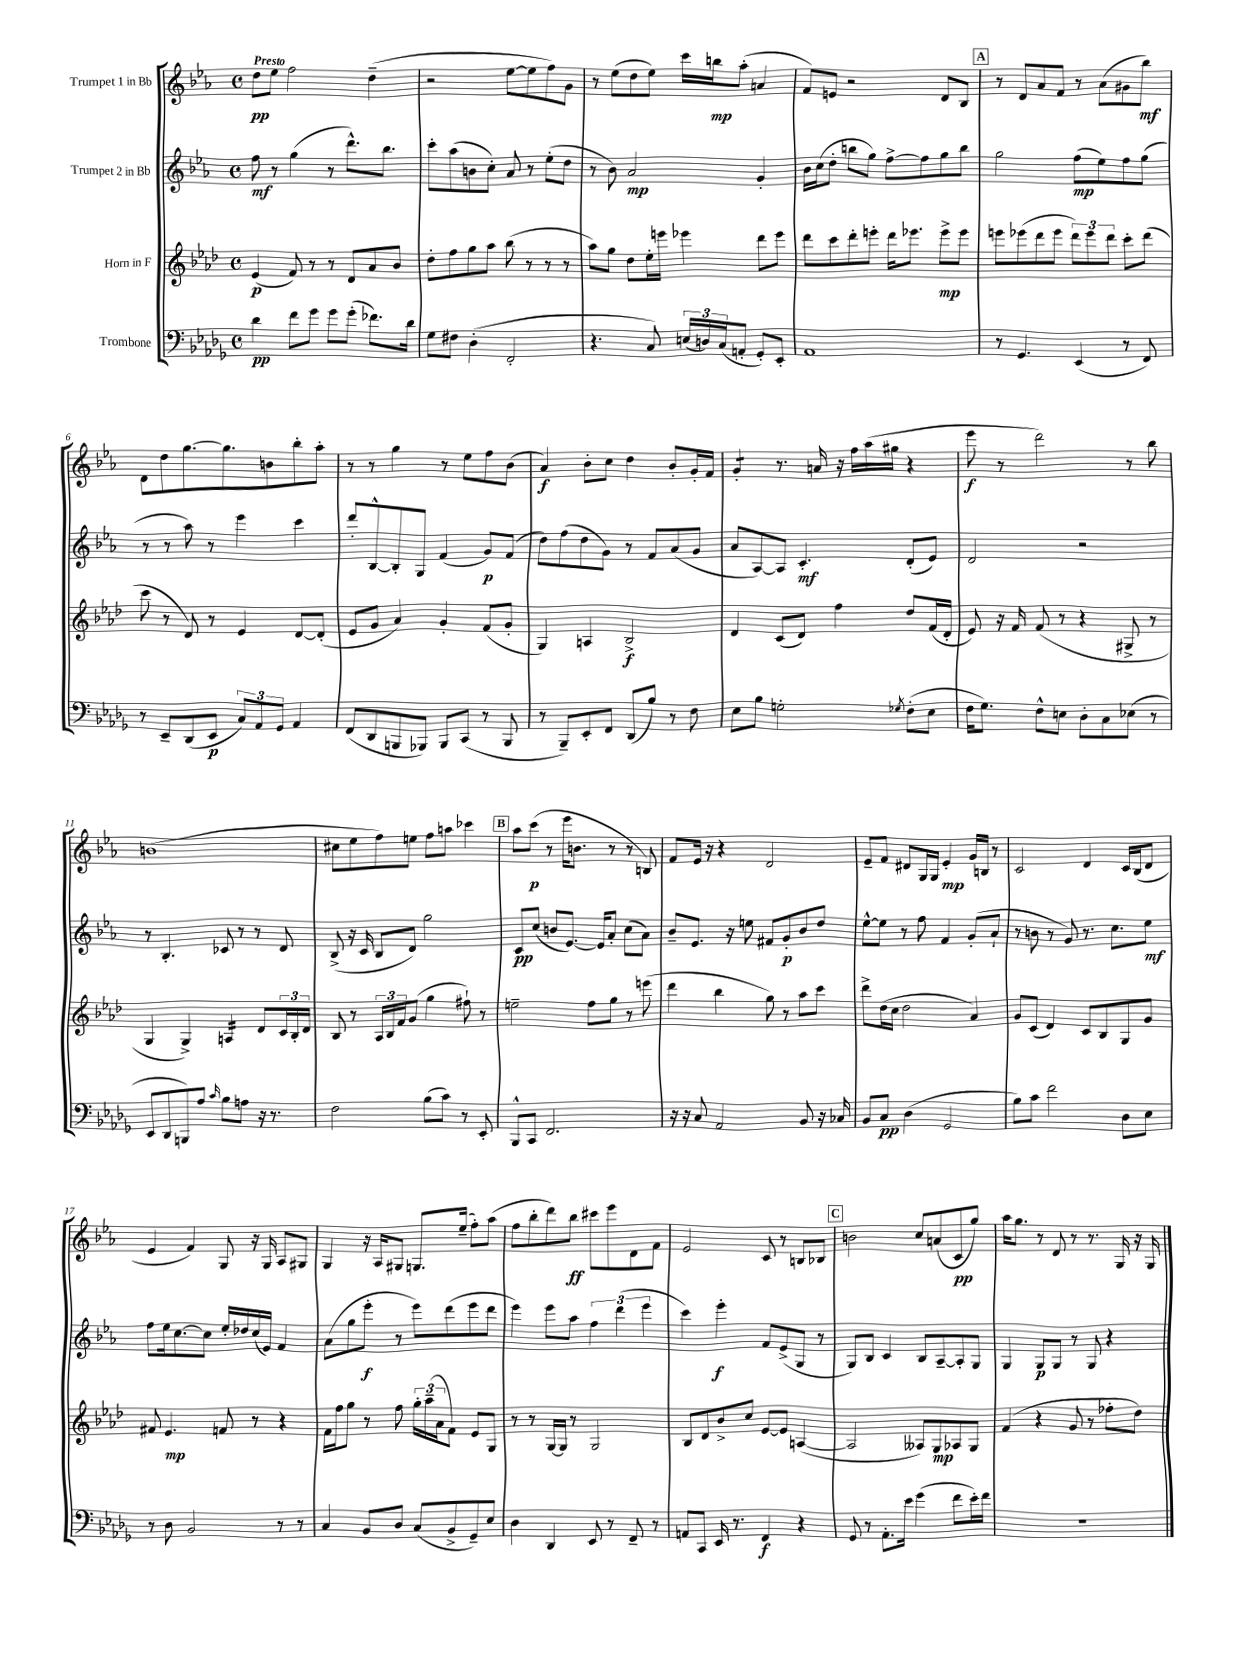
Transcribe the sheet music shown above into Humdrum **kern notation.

**kern	**kern	**kern	**kern
*staff4	*staff3	*staff2	*staff1
*clefF4	*clefG2	*clefG2	*clefG2
*k[b-e-a-d-g-]	*k[b-e-a-d-]	*k[b-e-a-]	*k[b-e-a-]
*M4/4	*M4/4	*M4/4	*M4/4
*met(c)	*met(c)	*met(c)	*met(c)
4d-\	(4e-/	8ff\	8dd\L
.	.	8r	8ee-\J
8f\L	8f/)	(4gg\	2ff\
8g-\J	8r	.	.
8g-\L	8r	8r	.
(8g-'\J	8d-/L	8.ddd^^\L)	.
8.f-\L)	8a-/	.	(4dd~\
.	.	8.bb-\J	.
.	8b-/J	.	.
16d-\Jk	.	.	.
=	=	=	=
8G-\L	8dd-'\L	8ccc'\L	2r
8F#\J	8ff\	(8aa-\	.
(4D-'\	8gg\	8b\	.
.	8aa-\J	8cc'\J)	.
2FF'/	(8bb-\	8a-/	[8ee-\L
.	8r	8r	8ee-\]
.	8r	(8ee-'\L	8ff\)
.	8r	8dd\J	8g\J
=	=	=	=
4.r	8aa-\L)	8r	8r
.	8gg\J	8b-\)	(8ee-\L
.	8dd-\L	2a-/	8dd\
8C/)	16ee-'\L	.	8ee-\J)
.	16eee\JJ	.	.
(24E/LL	4eee-\	.	16ccc\LL
24D/)	.	.	.
.	.	.	16bb\J
(24C/J	.	.	.
8AA'/J	.	.	(8aa-'\J
8GG-'/L)	8ddd-\L	4g'/	4a/
8EE-'/J	8eee-\J	.	.
=	=	=	=
1AA-	8ddd-\L	16b-\LL	8f/L)
.	.	(16cc\J	.
.	8ccc\	8dd'\J	8e/J
.	8ddd-'\	8bb\L	2r
.	8eee'\J	8gg\J)	.
.	16ddd-\LK	[8ff^\L	.
.	8.eee-\J	.	.
.	.	8ff\]	.
.	8eee-^\L	8gg\	8d/L
.	8eee-\J	8bb\J	8B-/J
=	=	=	=
8r	8eee\L	2gg\	8r
4.GG-/	(8eee-\	.	8d/L
.	8ddd-\	.	8a-/
.	8eee-\J	.	8f/J
(4EE-/	12ddd-\L)	(8ff\L	8r
.	12eee-\	.	.
.	.	8ee-\)	(8a-\L
.	12ddd-\J	.	.
8r	8ccc'\L	8ff\	8g#\
8FF/)	(8ddd-\J	(8gg\J	8bb-\J)
=	=	=	=
8r	8ccc\	8r	8d\L
8EE-~/L	8r	8r	8dd\
(8DD-/	8d-/)	8aa-\)	[8.gg\
8EE-/J	8r	8r	.
.	.	.	8.gg\]
12C/L)	4e-/	4eee-\	.
12AA-/	.	.	.
.	.	.	8b\
12GG-/J	.	.	.
4AA-/	[8d-/L	4ccc\	8bb-'\
.	(8d-'/]J	.	8aa-'\J
=	=	=	=
(8FF/L	8e-/L	8ddd'/L	8r
8DD-/	8g/J	[8B-^^/	8r
8BBB/	4a-/)	8B-'/]	4gg\
8BBB-/J)	.	8G/J	.
8BBB-/L	4g'/	(4f/	8r
(8CC/J	.	.	8ee-\L
8r	(8f/L	8g/L)	8ff\
8BBB-/	8g'/J	(8f/J	(8b-\J
=	=	=	=
8r	4G/)	8dd\L)	4a-/)
8BBB-~/L)	.	(8ff\	.
8EE-'/	4A/	8dd\	8b-'\L
8FF/J	.	8g\J)	8cc\J
(8DD-/L	2B-^/	8r	4dd\
8B-/J)	.	8f/L	.
8r	.	(8a-/	8b-'/L
8F\	.	8g/J	16g'/L
.	.	.	16f/JJ
=	=	=	=
8E-\L	4d-/	8a-/L	4g'/
8B-\J	.	[8A-/)	.
2G'\	(8c/L	8A-/]J	8.r
.	8d-/J)	4.c'/	.
.	.	.	16a/
.	4ff\	.	16r
.	.	.	16ff\LL
.	.	.	(16aa-\
.	.	.	16gg#\JJ
8qG-/	.	.	.
(8F'\L	8dd-/L	(8d'/L	4r
8E-\J	(16f/L	8e-/J)	.
.	16d-'/JJ	.	.
=	=	=	=
16F\LK	8e-/)	2d/	8eee-\
8.G-\J)	.	.	.
.	16r	.	8r
.	16f/	.	.
8F^^\L	(8f/	.	2ddd\)
8E\J	8r	.	.
8D-'\L	4r	2r	.
8C\	.	.	.
(8E-\J	8G#^/	.	8r
8r	8r	.	8bb-\
=	=	=	=
8EE-/L	4G/	8r	(1b
8DD-/	.	4.B-'/	.
8BBB/)	4G^/)	.	.
8A-/J	.	.	.
16qqc/	.	.	.
8B-\L	4A/	8c-/	.
8A\J	.	8r	.
16r	8d-/L	8r	.
8.r	.	.	.
.	24c/L	8d/	.
.	24B-'/	.	.
.	24d-/JJ	.	.
=	=	=	=
2F\	8B-/	(8B-^/	8cc#\L
.	8r	16r	8ee-\
.	.	16c/	.
.	24A-/LL	8B-/L	8ff\)
.	24B-/	.	.
.	24f/J	.	.
.	(8g/J	8d/J)	8ee\J
(8B-\L	4gg\	2gg\	8ff\L
8c\J)	.	.	8aa\J
8r	8ff#`\)	.	4ccc-\
8EE-'/	8r	.	.
=	=	=	=
8BBB-^^/L	2ee~\	8c/L	8aa-\L
8CC/J	.	(8cc/J	(8ccc\J
2.FF/	.	8b/L	8r
.	.	[8.e-/J)	16eee-\LK
.	.	.	8.b\J
.	8ff\L	.	.
.	.	16e-/]LK	.
.	8gg\J	8a-'/J	8r
.	8r	(8cc\L	8r
.	(8eee\	8a-\J)	8B/)
=	=	=	=
16r	4ddd-\	8b-~/L	8f/L
16r	.	.	.
8C/	.	8.e-/J	16e-/Jk
.	.	.	16r
2AA-/	4bb-\	.	4r
.	.	16r	.
.	.	8ee\	.
.	8gg\)	8f#/L	2d/
.	8r	8g'/	.
8BB-/	8aa-\L	8b-/	.
16r	8ccc\J	8dd/J	.
16C-/	.	.	.
=	=	=	=
8BB-/L	8ddd-^\L	[8ee-^^\L	8e-~/L
8C/J	(16dd-\L	8ee-\]J	8f/J
.	16cc\JJ	.	.
(4D-\	2dd-\	8r	8d#/L
.	.	8ff\	16G/L
.	.	.	16G/JJ
2GG-/	.	4f/	4e-'/
.	4a-/)	(8g'/L	16g/LL
.	.	.	16B/JJ
.	.	8a-`/J	8r
=	=	=	=
8B-\L)	8g/L	8r	2c/
8c\J	(8c/J	8b\	.
2f\	4d-/)	8r	.
.	.	8g/)	.
.	8c/L	8.r	4d/
.	8B-/	.	.
.	.	8.cc\L	.
8D-\L	8G/	.	16c/LL
.	.	.	(16B-/J
8E-\J	8g/J	8ee-\J	8d/J
=	=	=	=
8r	8f#/	8ff\L	4e-/
8D-\	4.e-/	16ee-\k	.
.	.	[8.cc\	.
2BB-/	.	.	4f/)
.	.	8cc\]J	.
.	8f/	16ee-'/LL	8G/
.	.	16dd-/	.
.	8r	(16cc/	16r
.	.	16e-/JJ)	16G/
8r	4r	4f/	8A-/L
8r	.	.	8G#/J
=	=	=	=
4C/	16f\LL	(8a-\L	4G/
.	16ff\J	.	.
.	8gg\J	8gg\	.
8BB-/L	8r	8eee-'\J	16r
.	.	.	16A-/LK
8D-/J	8ff\	8r	8G#/J
(8C/L	24gg'\LL	8eee-\L)	8.G/L
.	(24aa-~\	.	.
.	24a-\J	.	.
8BB-^/	8f\J)	(8ddd\	.
.	.	.	(16ee-~/Jk
8GG-~/)	8e-/L	8eee-\	8ff'\L)
8E-/J	8G/J	8ddd\J	(8aa-\J
=	=	=	=
4D-\	8r	4eee-\)	8ff\L
.	8r	.	8bb-'\
4DD-/	[16G/LL	8eee-\L	8ddd\)
.	16G/]JJ	.	.
.	8r	8aa-\J	8bb-\J
8EE-/	2G/	6ff\	8ccc#\L
8r	.	.	8eee-\
.	.	(6ddd\	.
8FF~/	.	.	8d\
.	.	6eee-\	.
8r	.	.	8f\J
=	=	=	=
8AA/L	8B-/L	4ccc\)	2e-/
8CC/J	8d-/	.	.
16EE-/	8b-^/	4eee-'\	.
8.r	.	.	.
.	8cc/J	.	.
4FF/	[8e-/L	8f/L	8c/
.	8e-/]J	(8e-^/	8r
4r	([4A/	8G/J	8B/L
.	.	8r	8B-/J
=	=	=	=
8GG-/	2A/]	8G/L)	2b\
8r	.	8B-/J	.
8.AA-'\L	.	4c/	.
16e-\Jk	.	.	.
(4g-\	8A--/L)	8B-/L	8cc/L
.	8G/	[8A-~/	(8a/
8f\L	8A-/	8A-'/]	8c/
16e-'\L)	8G/J	8G/J	8gg/J)
16f\JJ	.	.	.
=	=	=	=
1r	(4f/	4G/	16aa-\LK
.	.	.	8.gg\J
.	4r	8G/L	8r
.	.	8G/J	8d/
.	8g/	8r	8r
.	8r	8G/	8.r
.	8ff-'\L	4r	.
.	.	.	16G/
.	8dd-\J)	.	16r
.	.	.	16G/
==	==	==	==
*-	*-	*-	*-
